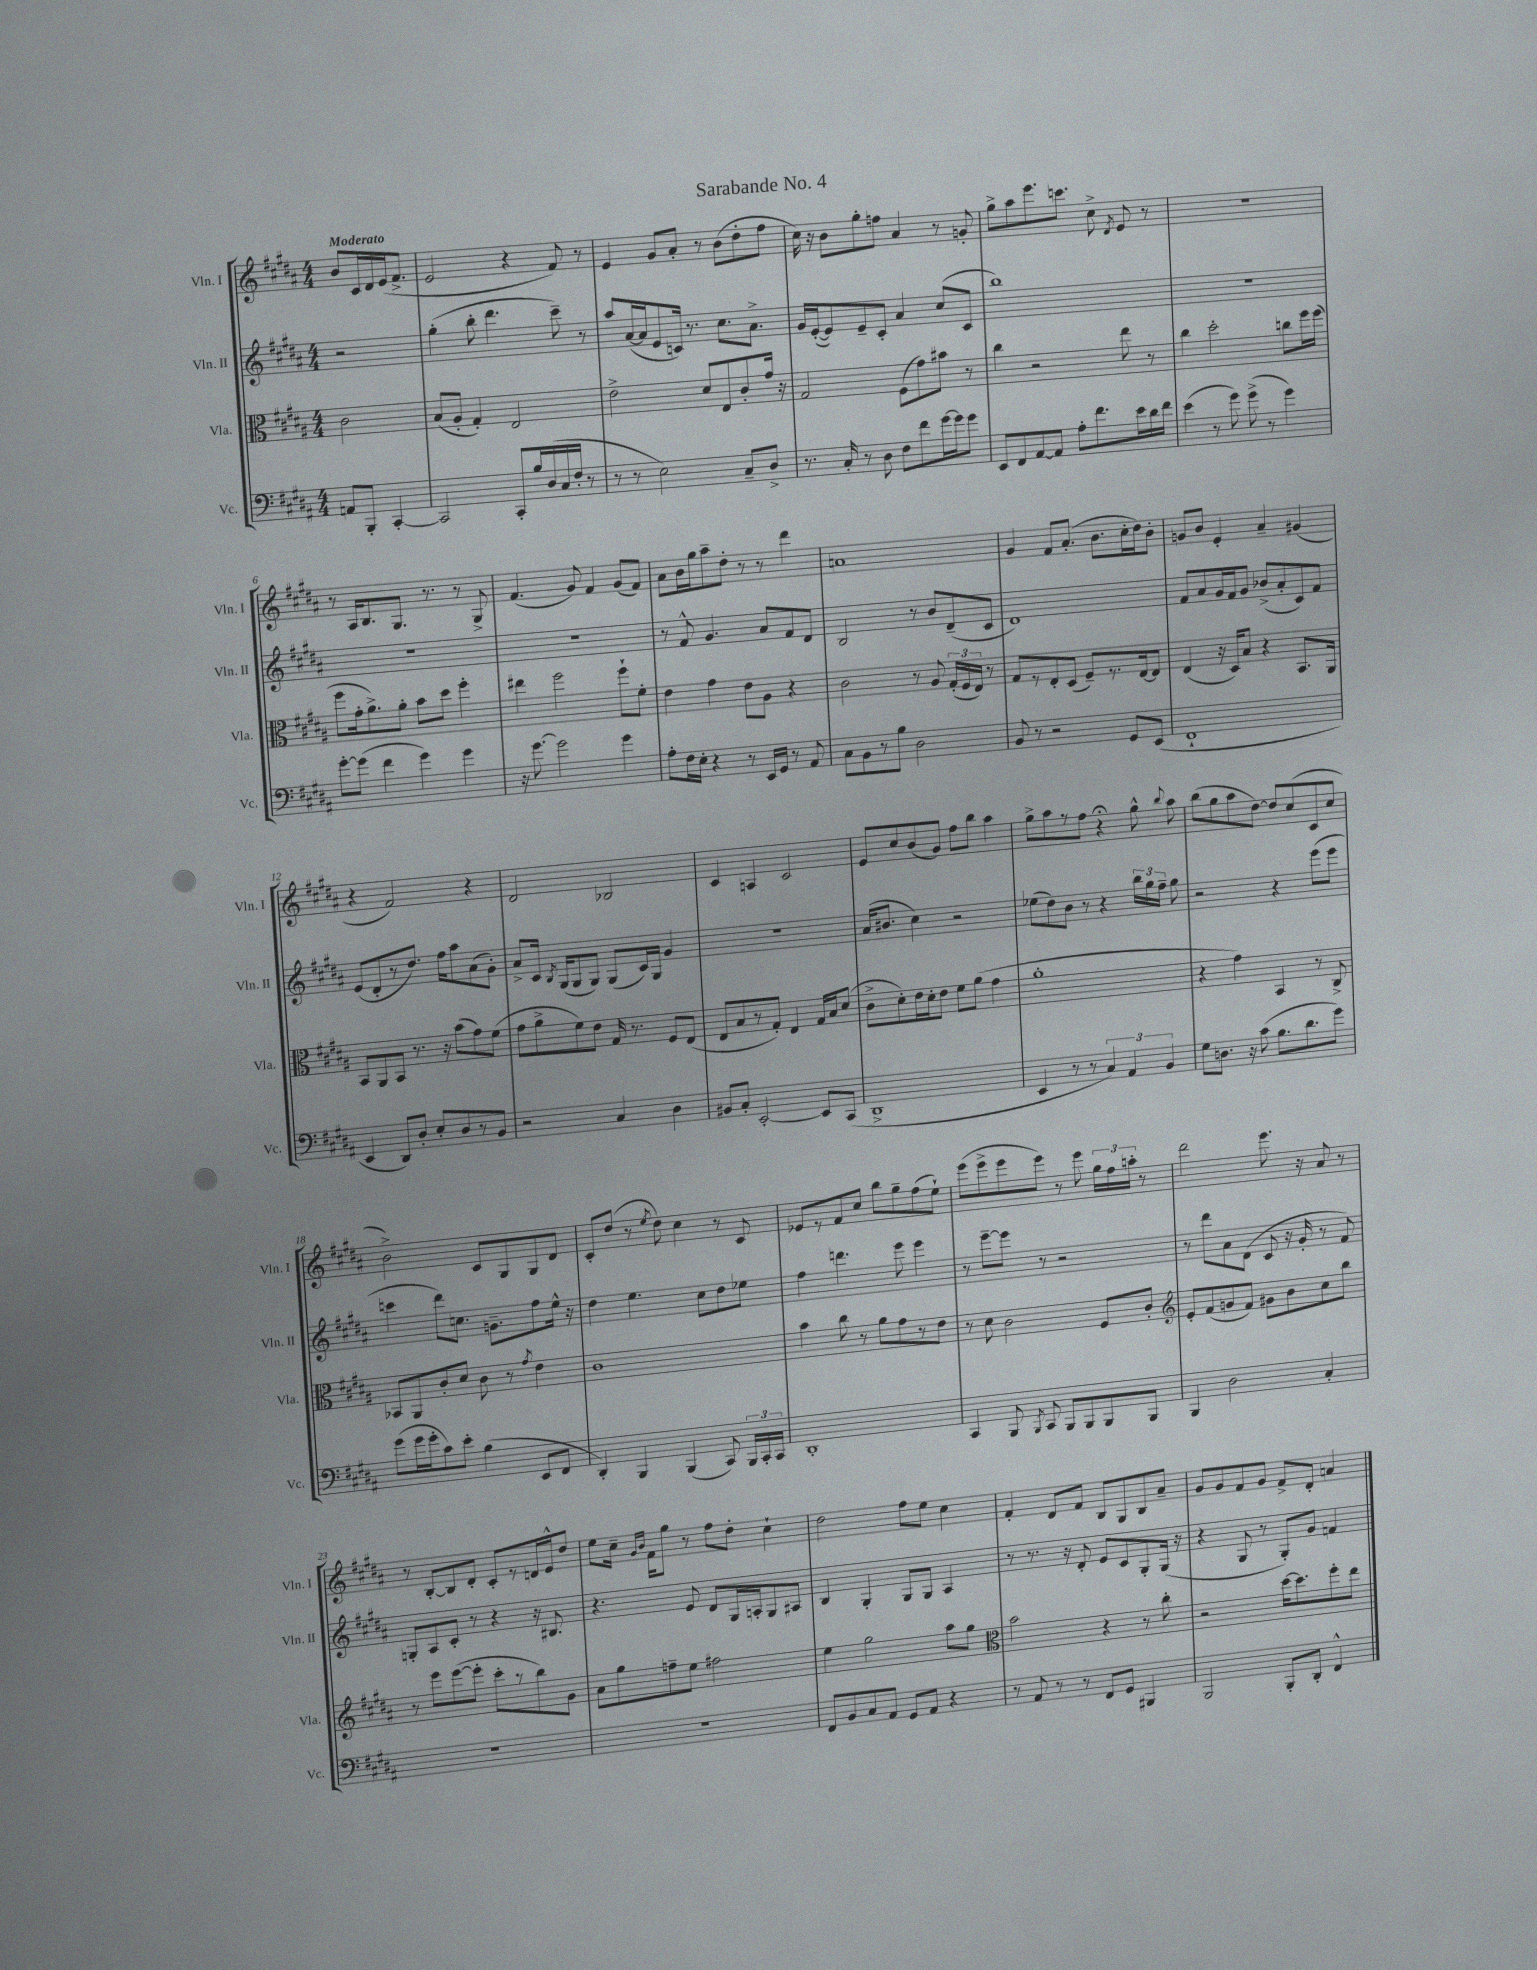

**kern	**kern	**kern	**kern
*staff4	*staff3	*staff2	*staff1
*clefF4	*clefC3	*clefG2	*clefG2
*k[f#c#g#d#a#]	*k[f#c#g#d#a#]	*k[f#c#g#d#a#]	*k[f#c#g#d#a#]
*M4/4	*M4/4	*M4/4	*M4/4
8AA/L	2c#\	2r	8b/L
8BBB'/J	.	.	16c#/L
.	.	.	16d#/
[4CC#'/	.	.	(16e/J
.	.	.	8.f#^/J
=	=	=	=
2CC#/]	(8B/L	(4gg#'\	2e/
.	8A#'/J	.	.
.	4G#'/)	8bb'\	.
.	.	4.ddd#\	.
8CC#'/L	2E/	.	4r
16B/L	.	.	.
(16D#/	.	.	.
16C#/	.	8ccc#~\)	8f#/)
16F#'/JJ	.	.	.
8r	.	8r	8r
=	=	=	=
8r	2e^\	8aa#/L	4e/
8r	.	([16a#/L	.
.	.	16a#/]J	.
2E\)	.	8e/	8g#/L
.	.	16c/Jk)	8a#'/J
.	.	8.r	.
.	8d#/L	.	8r
.	8E/	8.cc#\L	(8b\L
8C#~/L	8c#'/	.	8dd#'\
.	.	8.a#^\J	.
8D#^/J	16g#/Jk	.	8ff#\J
.	16r	.	.
=	=	=	=
8.r	2G#/	16g#/LL	16cc#\)
.	.	([16e'/J	16r
.	.	8e/])	8b\L
16C#'/	.	.	.
8r	.	8e~/	8gg#'\
8D#\	.	8c#'/J	8ff\J
8F#\L	(8F#\L	4a#/	4a#/
8f#\	8g#\)	.	.
[16g#\L	8b#\J	(8cc#/L	8r
16g#\]J	.	.	.
8g#\J	8r	8c#/J	8g'/
=	=	=	=
8EE/L	4cc#\	1bb)	8gg#^\L
8FF#/	.	.	8aa#\
[8AA#/	2r	.	8.eee\
8AA#/]J	.	.	.
.	.	.	8.ccc\J
8A#'\L	.	.	.
8.f#\	.	.	8cc#^\
.	.	.	8qd#/
.	8ee\	.	8e/
16e\L	.	.	.
16d#\	8r	.	8r
16f#\JJ	.	.	.
=	=	=	=
(4e\	4cc#\	1r	1r
8r	2dd#'\	.	.
8g#\)	.	.	.
(8g#^\	.	.	.
8r	.	.	.
4g#\)	8cc\L	.	.
.	16ff#\L	.	.
.	(16ff#\JJ	.	.
=	=	=	=
[8g#'\L	8ff#\L	1r	8r
(8g#\]J	16g#'\k	.	16A#/LK
.	8.a#^\)	.	8.B/
4f#\	.	.	.
.	8a#'\J	.	8.G#/J
4g#\)	8b\L	.	.
.	.	.	8.r
.	8dd#\J	.	.
4g#\	4ff#'\	.	8r
.	.	.	8G#^/
=	=	=	=
16r	4ee#\	1r	(4.f#/
[8.g#\	.	.	.
2g#\]	2ff#\	.	.
.	.	.	8g#/)
.	.	.	4f#/
4g#\	8ff#`\L	.	(8g#/L
.	8f#'\J	.	8f#/J)
=	=	=	=
8A#'\L	4e\	8r	8a#\L
16F#\L	.	8f#^^/	16b\L
16E'\JJ	.	.	16gg#\J
4r	4g#\	4.g#/	8aa#~\
.	.	.	8dd#'\J
8r	8e\L	.	8r
16EE/LL	8A#\J	8a#/L	8r
16GG#/JJ	.	.	.
8r	4r	8f#/	4ddd#\
8AA#/	.	8d#/J	.
=	=	=	=
8C#\L	2c#\	2B/	1a
8BB\	.	.	.
8r	.	.	.
8B\J	.	.	.
2D#\	8r	8r	.
.	8A#/	8b/L	.
.	(24G#'/LL	(8d#~/	.
.	24F#/	.	.
.	24E/JJ)	.	.
.	8r	8c#/J	.
=	=	=	=
8BB/	8G#/L	1d#)	4g#/
8r	8r	.	.
2r	8E'/	.	8f#/L
.	(8D#/J	.	(8.a#'/J
.	8F#~/L)	.	.
.	.	.	8.b\L
.	8.r	.	.
8GG#/L	.	.	16cc#'\L
.	[16E/k	.	16dd#\J)
(8EE/J	8E/]J	.	8b'\J
=	=	=	=
1FF#`	(4E/	8f#/L	8g/L
.	.	8a#/	8b/J
.	16r	16g#/L	4e'/
.	16D#/LK)	16f#/J	.
.	8B/J	8g#/J	.
.	4r	(8b-^/L	4a#~/
.	.	8a#'/	.
.	8.BB/L	8c#/)	(4g#/
.	.	8f#/J	.
.	16AA#/Jk	.	.
=	=	=	=
4EE/	8BB/L	(8e/L	4r
.	8AA#/	8d#'/	.
8DD#/L)	8BB/J	8r	2f#/)
8D#'/J	8.r	8.dd#/J)	.
8E'/L	.	.	.
.	16r	16ff#\LK	.
8D#/	(8b\L	8aa#\	.
8r	8g#\)	(8a#\	4r
8BB/J	(8f#\J	8g#'\J)	.
=	=	=	=
2r	8g#\L	8a#^/L	2d#/
.	8a#^\	16c#/Jk	.
.	.	8qB/	.
.	.	(16G#/LK	.
.	8f#\)	8G#/	.
.	8e\J	8G#/J)	.
4C#/	16G#/	(8G#/L	2B-/
.	8.r	.	.
.	.	16c#/L)	.
.	.	16G#/JJ	.
4D#\	8F#/L	4g#/	.
.	(8E/J	.	.
=	=	=	=
8BB#/L	8E/L	1r	4c#/
8C#'/J	8B/	.	.
[2EE'/	8r	.	4A/
.	8G#'/J)	.	.
.	4E/	.	2c#/
8EE/]L	16G#/LL	.	.
.	16B/J	.	.
(8CC#/J	(8d#/J	.	.
=	=	=	=
1DD#^	8c#^\L	(16a#/LK	8e/L
.	.	8.b#/J	.
.	8d#'\)	.	8cc#/
.	16e\L	4cc#\)	(8b/
.	16d#'\J	.	.
.	8e\J	.	8g#/J)
.	8f#\L	2r	8ff#\L
.	(8a#\J	.	8bb\J
.	4g#\	.	4aa#\
=	=	=	=
4EE/	1a#'	(8ee-\L	8gg#^\L
.	.	8dd#\)	8aa#\
8r	.	8b\J	8r
8r	.	8r	8ff#\J
6C#/)	.	4r	4r;
6AA#/	.	.	.
.	.	24bb\LL	8gg#^^\
.	.	24gg#\	.
6BB/	.	24ff#~\JJ	.
.	.	.	8qqbb/
.	.	8gg#\	8aa#\
=	=	=	=
8G#\L	4r	2r	(8bb\L
8.D\J	.	.	8gg#\
.	4g#\)	.	8aa#\
16r	.	.	.
(8c#\	.	.	[8dd#\J)
8.B\L	4BB/	4r	8dd#/]L
.	.	.	(8cc#/
8.d#\	.	.	.
.	8r	(8eee\L	8c#/
8g#\J)	8C#^/	8eee\J	8cc#/J
=	=	=	=
(8g#\L	8BB-/L	4ccc\	2b^\)
16g#\L	8AA#/	.	.
16g#'\J	.	.	.
8c#\)	8c#'/	8ddd#\L)	.
8e'\J	8d#/J	8.cc\J	.
(4B\	8c#\	.	8c#/L
.	.	8.g~\L	.
.	8r	.	8G#/
.	8qg#/	.	.
8EE/L	4e\	8ff#\	8G#/
8FF#/J	.	16ee^^\Jk	8d#/J
.	.	16r	.
=	=	=	=
4DD#'/)	1c#	4dd#\	8c#'/L
.	.	.	(8dd#/J
4BBB/	.	4.ee\	8r
.	.	.	8qee/
.	.	.	8dd#\)
(4BBB/	.	.	4cc#\
.	.	8cc#\L	.
8CC#/)	.	8dd#\	8r
24BBB/LL	.	8ee-\J	8c#/
24CC#'/	.	.	.
24CC#/JJ	.	.	.
=	=	=	=
1DD#'	4b\	4ff#\	8e-/L
.	.	.	8r
.	8cc#\	4.ddd\	8f#/
.	8r	.	8cc#/J
.	8a#\L	.	8bb\L
.	8g#\	8eee\	8gg#~\
.	8r	4eee\	(8ff#\
.	8e\J	.	8ee`\J)
=	=	=	=
4CC#/	8r	8r	(8eee\L
.	8d#\	[8eee~\L	8eee^\
8BBB/	2c#\	8eee\]J	8eee\
8qBBB/	.	.	.
8CC#/	.	8r	8eee\J)
8BBB/L	.	2r	8r
8BBB/	.	.	8eee\
8BBB/	8F#/L	.	24gg#\LL
.	.	.	24ff#\
.	.	.	24aa'\JJ
8BBB/J	8c#'/J	.	8r
=	=	=	=
*	*clefG2	*	*
4BBB/	8e'/L	8r	2ddd#\
.	(8f#/	8ddd#\L	.
2D#\	8g/	8a#\	.
.	8f#/J)	(8d#\J	.
.	8g#\L	8c#/	8.eee\
.	8b\	16r	.
.	.	16g#'/	16r
4C#'/	8cc#\	8r	8a#/
.	8bb\J	8f#/)	8r
=	=	=	=
1r	8r	8G'/L	8r
.	8eee\L	8A#/	[8B'/L
.	([8eee\	8c#'/J	8B/]
.	8eee'\]J	8r	8d#'/J
.	8ccc#'\L	4r	8c#'/L
.	8r	.	8r
.	8bb\)	16r	16d/L
.	.	8.B#/	16e^^/J
.	8g#\J	.	8dd#/J
=	=	=	=
1r	8a#\L	4.r	8ee\L
.	8gg#\	.	16cc#~\Jk
.	.	.	16qqg#/LL
.	.	.	16qqb/JJ
.	.	.	16f#\LK
.	8ff~\	.	8gg#\J
.	8ee\J	8e/	8r
.	2ff#\	8d#/L	8ff#\L
.	.	16G#/L	8dd#'\J
.	.	16A'/J	.
.	.	8G#/	4cc#`\
.	.	8A#/J	.
=	=	=	=
8FF#/L	4ee\	4B/	2dd#\
8BB/	.	.	.
8C#/	2gg#\	4G#'/	.
8AA#/J	.	.	.
8GG#/L	.	8G#/L	8ff#\L
8AA#/J	.	8G#/J	8ee\J
4r	8aa#\L	4A#/	4cc#\
.	8gg#\J	.	.
=	=	=	=
*	*clefC3	*	*
8r	2b\	8r	4f#'/
8AA#/	.	8.r	.
8r	.	.	8d#/L
.	.	16r	.
8r	.	8d#'/	8f#/J
8FF#/L	4r	8e/L	8B/L
8GG#/J	.	8c#/	8G#/
4BBB#/	8r	8G#'/	8B/
.	8cc#'\	(16G#/Jk	8a#~/J
.	.	16r	.
=	=	=	=
2BBB/	2r	4r	8g#/L
.	.	.	8g#/
.	.	8G#/	8f#/
.	.	8r	8g#/J
8BBB'/L	[16dd#\LK	8G#'/L)	8f#^/L
.	8.dd#\]	.	.
8DD#'/J	.	8g#/J	8d#'/J
4FF#^^/	8ff#'\	4f/	4a/
.	8ee\J	.	.
==	==	==	==
*-	*-	*-	*-
